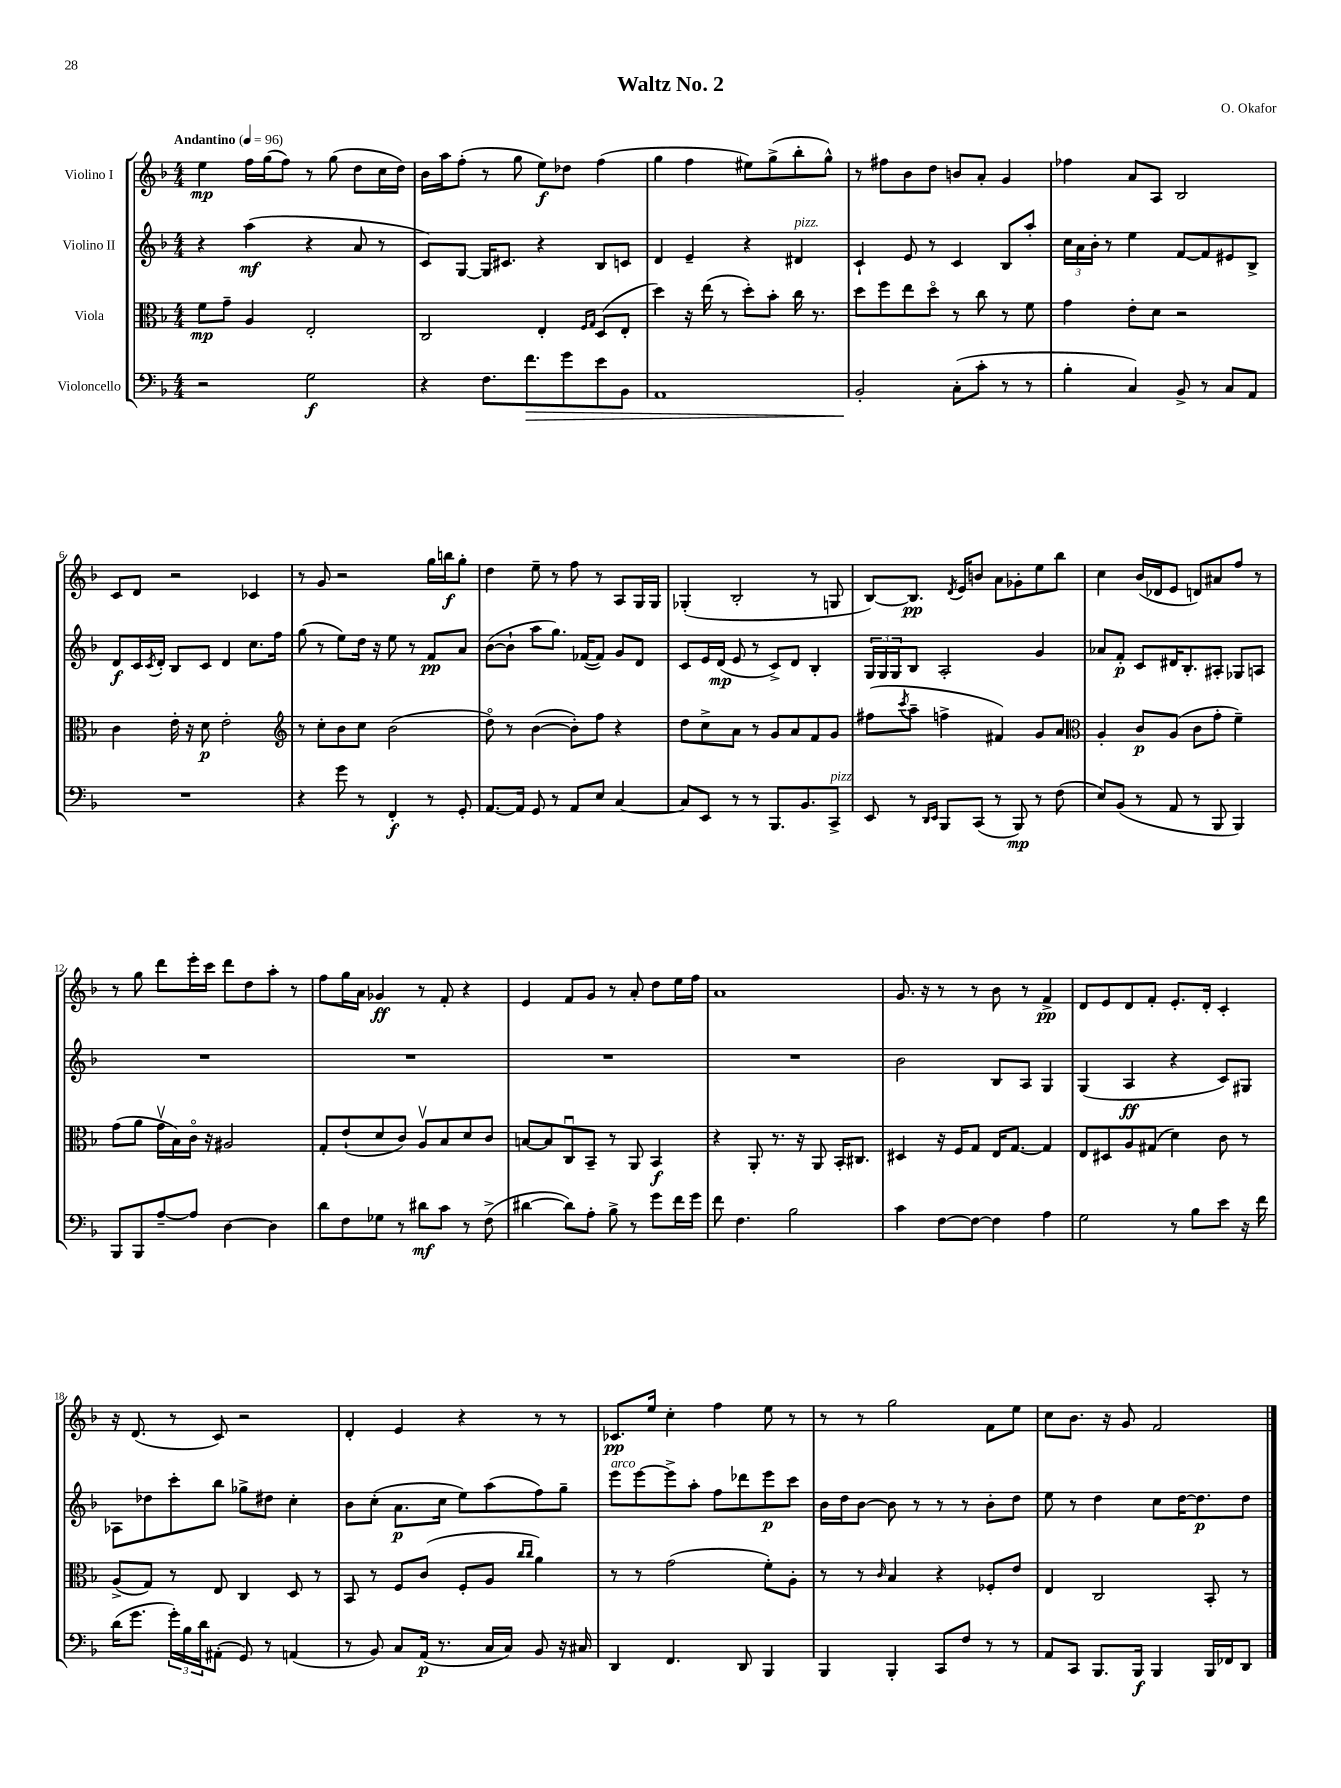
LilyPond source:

\header { title = "Waltz No. 2" composer = "O. Okafor" }
<<
\new StaffGroup <<
\new Staff = "s0" \with { instrumentName = "Violino I" } {
    \clef treble \key f \major \numericTimeSignature \time 4/4 \tempo "Andantino" 4 = 96
    e''4\mp f''16 g''16( f''8) r8 g''8( d''8 c''16 d''16) |
    bes'16 a''16 f''8-.( r8 g''8 e''8\f) des''8 f''4( |
    g''4 f''4 eis''8) g''8->( bes''8-. g''8-^) |
    r8 fis''8 bes'8 d''8 b'8 a'8-. g'4 |
    fes''4 a'8 a8 bes2 |
    c'8 d'8 r2 ces'4 |
    r8 g'8 r2 g''16 b''16\f g''8-. |
    d''4 e''8-- r8 f''8 r8 a8 g16 g16 |
    ges4-.( bes2-. r8 g8 |
    bes8~) bes8.\pp \acciaccatura { d'8 } e'16 b'8 a'8 ges'8-. e''8 bes''8 |
    c''4 bes'16( des'16 e'8 d'8) ais'8 f''8 r8 |
    r8 g''8 d'''8 e'''16-. c'''16 d'''8 d''8 a''8-. r8 |
    f''8 g''16 a'16 ges'4\ff r8 f'8-. r4 |
    e'4 f'8 g'8 r8 a'8-. d''8 e''16 f''16 |
    a'1 |
    g'8. r16 r8 r8 bes'8 r8 f'4->\pp |
    d'8 e'8 d'8 f'8-. e'8.-. d'16-. c'4-. |
    r16 d'8.( r8 c'8) r2 |
    d'4-. e'4 r4 r8 r8 |
    ces'8.\pp e''16 c''4-. f''4 e''8 r8 |
    r8 r8 g''2 f'8 e''8 |
    c''8 bes'8. r16 g'8 f'2 \bar "|." |
}
\new Staff = "s1" \with { instrumentName = "Violino II" } {
    \clef treble \key f \major \numericTimeSignature \time 4/4
    r4 a''4\mf( r4 a'8 r8 |
    c'8) g8~ g16 cis'8. r4 bes8 c'8 |
    d'4 e'4-- r4 dis'4^\markup { \italic "pizz." } |
    c'4-! e'8 r8 c'4 bes8 a''8-. |
    \tuplet 3/2 { c''16 a'16 bes'16-. } r8 e''4 f'8~ f'8 eis'8 bes8-> |
    d'8\f c'16 \acciaccatura { c'8 } d'16-. bes8 c'8 d'4 c''8. f''16 |
    g''8( r8 e''8) d''16 r16 e''8 r8 f'8\pp a'8 |
    bes'8~( bes'8-! a''8 g''8.) fes'16~( fes'8) g'8 d'8 |
    c'8 e'16 d'16\mp( e'8 r8 c'8->) d'8 bes4-. |
    \tuplet 3/2 { g16 g16 g16 } bes8 a2-. g'4 |
    aes'8 f'8-.\p c'8 dis'16 bes8.-. ais8-. ges8 a8 |
    R1 |
    R1 |
    R1 |
    R1 |
    bes'2 bes8 a8 g4 |
    g4( a4\ff r4 c'8) gis8 |
    aes8 des''8 c'''8-. bes''8 ges''8-> dis''8 c''4-. |
    bes'8 c''8-.( a'8.\p c''16 e''8) a''8( f''8) g''8-- |
    e'''8^\markup { \italic "arco" } e'''8~ e'''8-> a''8-. f''8 des'''8 e'''8\p c'''8 |
    bes'16 d''16 bes'8~ bes'8 r8 r8 r8 bes'8-. d''8 |
    e''8 r8 d''4 c''8 d''16~ d''8.\p d''8 \bar "|." |
}
\new Staff = "s2" \with { instrumentName = "Viola" } {
    \clef alto \key f \major \numericTimeSignature \time 4/4
    f'8\mp g'8-- a4 e2-. |
    c2 e4-. \grace { f16 g16 } d8( e8-. |
    d''4) r16 e''16( r8 d''8-.) bes'8-. c''16 r8. |
    d''8 f''8 e''8 d''8\flageolet r8 c''8 r8 f'8 |
    g'4 e'8-. d'8 r2 |
    c'4 e'16-. r16 d'8\p e'2-. |
    \clef treble r8 c''8-. bes'8 c''8 bes'2( |
    d''8\flageolet) r8 bes'4~( bes'8-.) f''8 r4 |
    d''8 c''8-> a'8 r8 g'8 a'8 f'8 g'8 |
    fis''8( \acciaccatura { c'''8 } a''8-- f''4-> fis'4) g'8 a'8 |
    \clef alto a4-. c'8\p a8( c'8 g'8-. f'4--) |
    g'8( a'8 g'16\upbow bes16) c'16\flageolet r16 ais2 |
    g8-. e'8-!( d'8 c'8) a8\upbow bes8 d'8 c'8 |
    b8~ b8 c8\downbow bes,8-- r8 a,8 bes,4\f |
    r4 a,8-. r8. r16 a,8 bes,16-. cis8. |
    dis4 r16 f16 g8 e16 g8.~ g4 |
    e8 dis8 a8 gis8( d'4) c'8 r8 |
    a8->( g8) r8 e8 c4 d8 r8 |
    bes,8 r8 f8 c'8( f8-. a8 \grace { c''16 c''16 } a'4) |
    r8 r8 g'2( f'8-.) a8-. |
    r8 r8 \grace { c'16 } bes4 r4 fes8-. e'8 |
    e4 c2 bes,8-. r8 \bar "|." |
}
\new Staff = "s3" \with { instrumentName = "Violoncello" } {
    \clef bass \key f \major \numericTimeSignature \time 4/4
    r2 g2\f |
    r4 f8. f'8.\> g'8 e'8 bes,8 |
    a,1 |
    bes,2-.\! c8-.( c'8-. r8 r8 |
    bes4-. c4) bes,8-> r8 c8 a,8 |
    R1 |
    r4 g'8 r8 f,4-.\f r8 g,8-. |
    a,8.~ a,16 g,8 r8 a,8 e8 c4~ |
    c8 e,8 r8 r8 bes,,8. bes,8. c,8->^\markup { \italic "pizz." } |
    e,8 r8 \grace { d,16 e,16 } bes,,8 c,8( r8 bes,,8\mp) r8 f8( |
    e8) bes,8( r8 a,8 r8 bes,,8 bes,,4) |
    bes,,8 bes,,8 a8~-- a8 d4~ d4 |
    d'8 f8 ges8 r8 dis'8\mf c'8 r8 f8->( |
    dis'4~ dis'8) a8-. bes8-> r8 g'8 f'16 g'16 |
    f'8 f4. bes2 |
    c'4 f8~ f8~ f4 a4 |
    g2 r8 bes8 e'8 r16 f'16 |
    d'16( g'8. \tuplet 3/2 { g'16-.) bes16 d'16 } ais,8-.( g,8) r8 a,4( |
    r8 bes,8) c8 a,16\p( r8. c16 c16) bes,8 r16 cis16 |
    d,4 f,4. d,8 bes,,4 |
    bes,,4 bes,,4-. c,8 f8 r8 r8 |
    a,8 c,8 bes,,8. bes,,16\f bes,,4 bes,,16 fes,16 d,8 \bar "|." |
}
>>
>>
